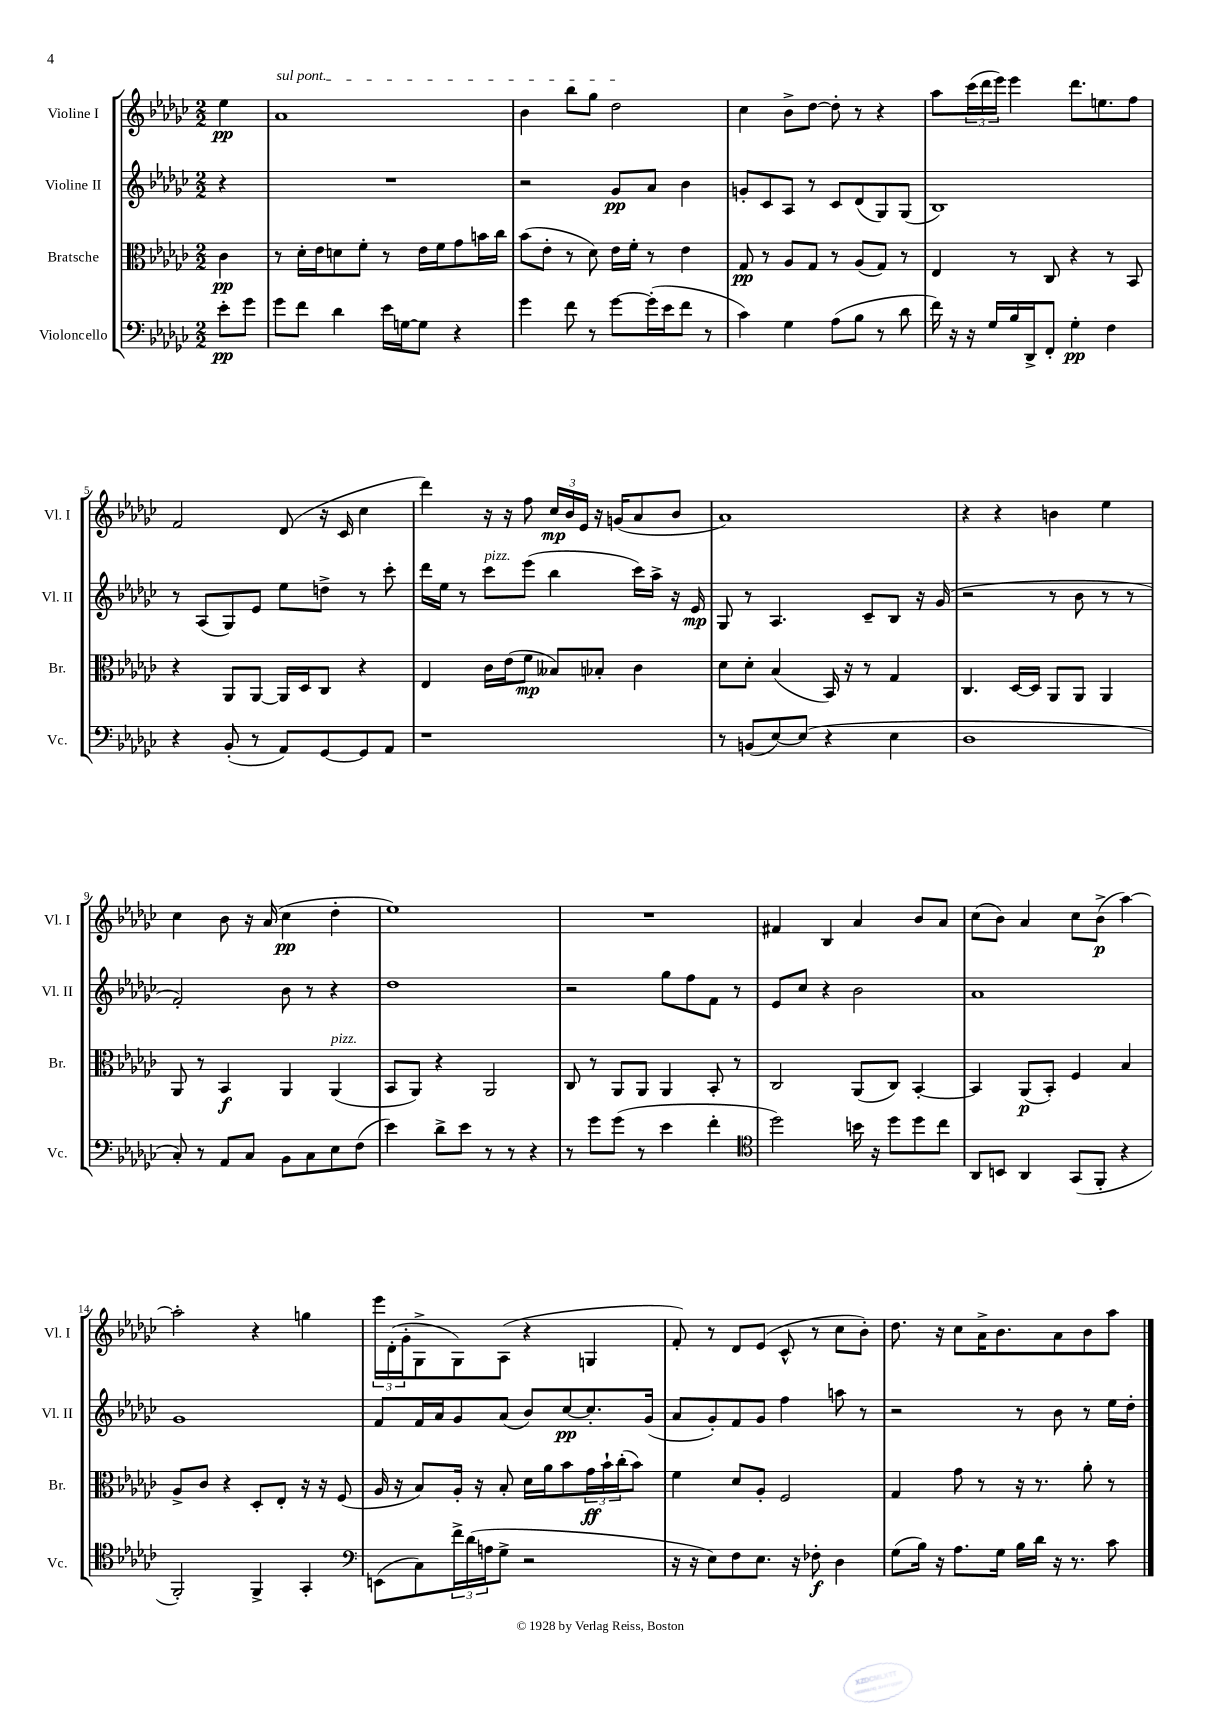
<<
\new StaffGroup <<
\new Staff = "s0" \with { instrumentName = "Violine I" shortInstrumentName = "Vl. I" } {
    \clef treble \key ges \major \numericTimeSignature \time 2/2 \partial 4
    ees''4\pp |
    \once \override TextSpanner.bound-details.left.text = \markup { \italic "sul pont." } aes'1\startTextSpan |
    bes'4 bes''8 ges''8 des''2\stopTextSpan |
    ces''4 bes'8-> des''8~ des''8-. r8 r4 |
    aes''8 \tuplet 3/2 { ces'''16( des'''16 ees'''16) } ees'''4 des'''8. e''8. f''8 |
    f'2 des'8( r16 ces'16 ces''4 |
    des'''4) r16 r16 f''8 \tuplet 3/2 { ces''16\mp bes'16 ees'16 } r16 g'16( aes'8 bes'8 |
    aes'1) |
    r4 r4 b'4 ees''4 |
    ces''4 bes'8 r16 aes'16( ces''4\pp des''4-. |
    ees''1) |
    R1 |
    fis'4 bes4 aes'4 bes'8 aes'8 |
    ces''8( bes'8) aes'4 ces''8 bes'8->\p( aes''4~) |
    aes''2-. r4 g''4 |
    \tuplet 3/2 { ees'''16 des'16-.( ges'16-. } ges8-> ges8) aes8( r4 g4 |
    f'8-.) r8 des'8 ees'8( ces'8-^ r8 ces''8 bes'8-.) |
    des''8. r16 ces''8 aes'16-> bes'8. aes'8 bes'8 aes''8 \bar "|." |
}
\new Staff = "s1" \with { instrumentName = "Violine II" shortInstrumentName = "Vl. II" } {
    \clef treble \key ges \major \numericTimeSignature \time 2/2 \partial 4
    r4 |
    R1 |
    r2 ges'8\pp aes'8 bes'4 |
    g'8-. ces'8 aes8 r8 ces'8 des'8( ges8) ges8( |
    bes1) |
    r8 aes8( ges8) ees'8 ees''8 d''8-> r8 ces'''8-. |
    des'''16 ees''16 r8 ces'''8^\markup { \italic "pizz." } ees'''8( bes''4 ces'''16) aes''16-> r16 ees'16\mp |
    ges8 r8 aes4. ces'8-- bes8 r16 ges'16( |
    r2 r8 bes'8 r8 r8 |
    f'2-.) bes'8 r8 r4 |
    des''1 |
    r2 ges''8 f''8 f'8 r8 |
    ees'8 ces''8 r4 bes'2 |
    aes'1 |
    ges'1 |
    f'8 f'16 aes'16 ges'8 aes'8( bes'8) ces''8~\pp ces''8.-. ges'16( |
    aes'8 ges'8-.) f'8 ges'8 f''4 a''8 r8 |
    r2 r8 bes'8 r8 ees''16 des''16-. \bar "|." |
}
\new Staff = "s2" \with { instrumentName = "Bratsche" shortInstrumentName = "Br." } {
    \clef alto \key ges \major \numericTimeSignature \time 2/2 \partial 4
    ces'4\pp |
    r8 des'16-. ees'16 d'8 f'8-. r8 ees'16 f'16 ges'8 b'16 ces''16 |
    bes'8( ees'8-. r8 des'8) ees'16 f'16-. r8 ees'4 |
    ges8\pp r8 aes8 ges8 r8 aes8( ges8) r8 |
    ees4 r8 ces8 r4 r8 bes,8 |
    r4 aes,8 aes,8~ aes,16 des16 ces8 r4 |
    ees4 ces'16 ees'16( f'8\mp beses8) bes8-. ces'4 |
    des'8 des'8-. bes4( bes,16) r16 r8 ges4 |
    ces4. des16~ des16 aes,8 aes,8 aes,4 |
    aes,8 r8 bes,4\f aes,4 aes,4^\markup { \italic "pizz." }( |
    bes,8 aes,8) r4 aes,2 |
    ces8 r8 aes,8 aes,8 aes,4 bes,8-. r8 |
    ces2 aes,8( ces8) bes,4~-. |
    bes,4 aes,8\p( bes,8-.) f4 bes4 |
    aes8-> ces'8 r4 des8-. ees8-. r16 r16 f8( |
    aes16 r16 bes8) aes16-. r16 bes8-. des'16 aes'16 bes'8 \tuplet 3/2 { ges'16\ff bes'16-! ces''16-.( } bes'8) |
    f'4 des'8 aes8-. f2 |
    ges4 ges'8 r8 r16 r8. aes'8-. r8 \bar "|." |
}
\new Staff = "s3" \with { instrumentName = "Violoncello" shortInstrumentName = "Vc." } {
    \clef bass \key ges \major \numericTimeSignature \time 2/2 \partial 4
    ees'8-.\pp ges'8 |
    ges'8 f'8 des'4 ees'16 g16~ g8 r4 |
    ges'4 f'8 r8 ges'8~ ges'16-.( ees'16 f'8 r8 |
    ces'4) ges4 aes8( bes8 r8 des'8 |
    f'16) r16 r16 ges16 bes16 des,16-> f,8-. ges4-.\pp f4 |
    r4 bes,8-.( r8 aes,8) ges,8~ ges,8 aes,8 |
    r1 |
    r8 b,8( ees8~) ees8( r4 ees4 |
    des1 |
    ces8-.) r8 aes,8 ces8 bes,8 ces8 ees8 f8( |
    ees'4) des'8-> ees'8 r8 r8 r4 |
    r8 ges'8 ges'8( r8 ees'4 f'4-. |
    \clef tenor des''2) b'16 r16 des''8 des''8 ces''8 |
    aes,8 b,8 aes,4 ges,8( f,8-. r4 |
    f,2-.) f,4-> ges,4-. |
    \clef bass e,8( ces8) \tuplet 3/2 { f'16-> des'16( a16 } ges8-> r2 |
    r16 r16 ees8) f8 ees8. r16 fes8-.\f des4 |
    ges8( bes16) r16 aes8. ges16 bes16 des'16 r16 r8. ces'8 \bar "|." |
}
>>
>>
